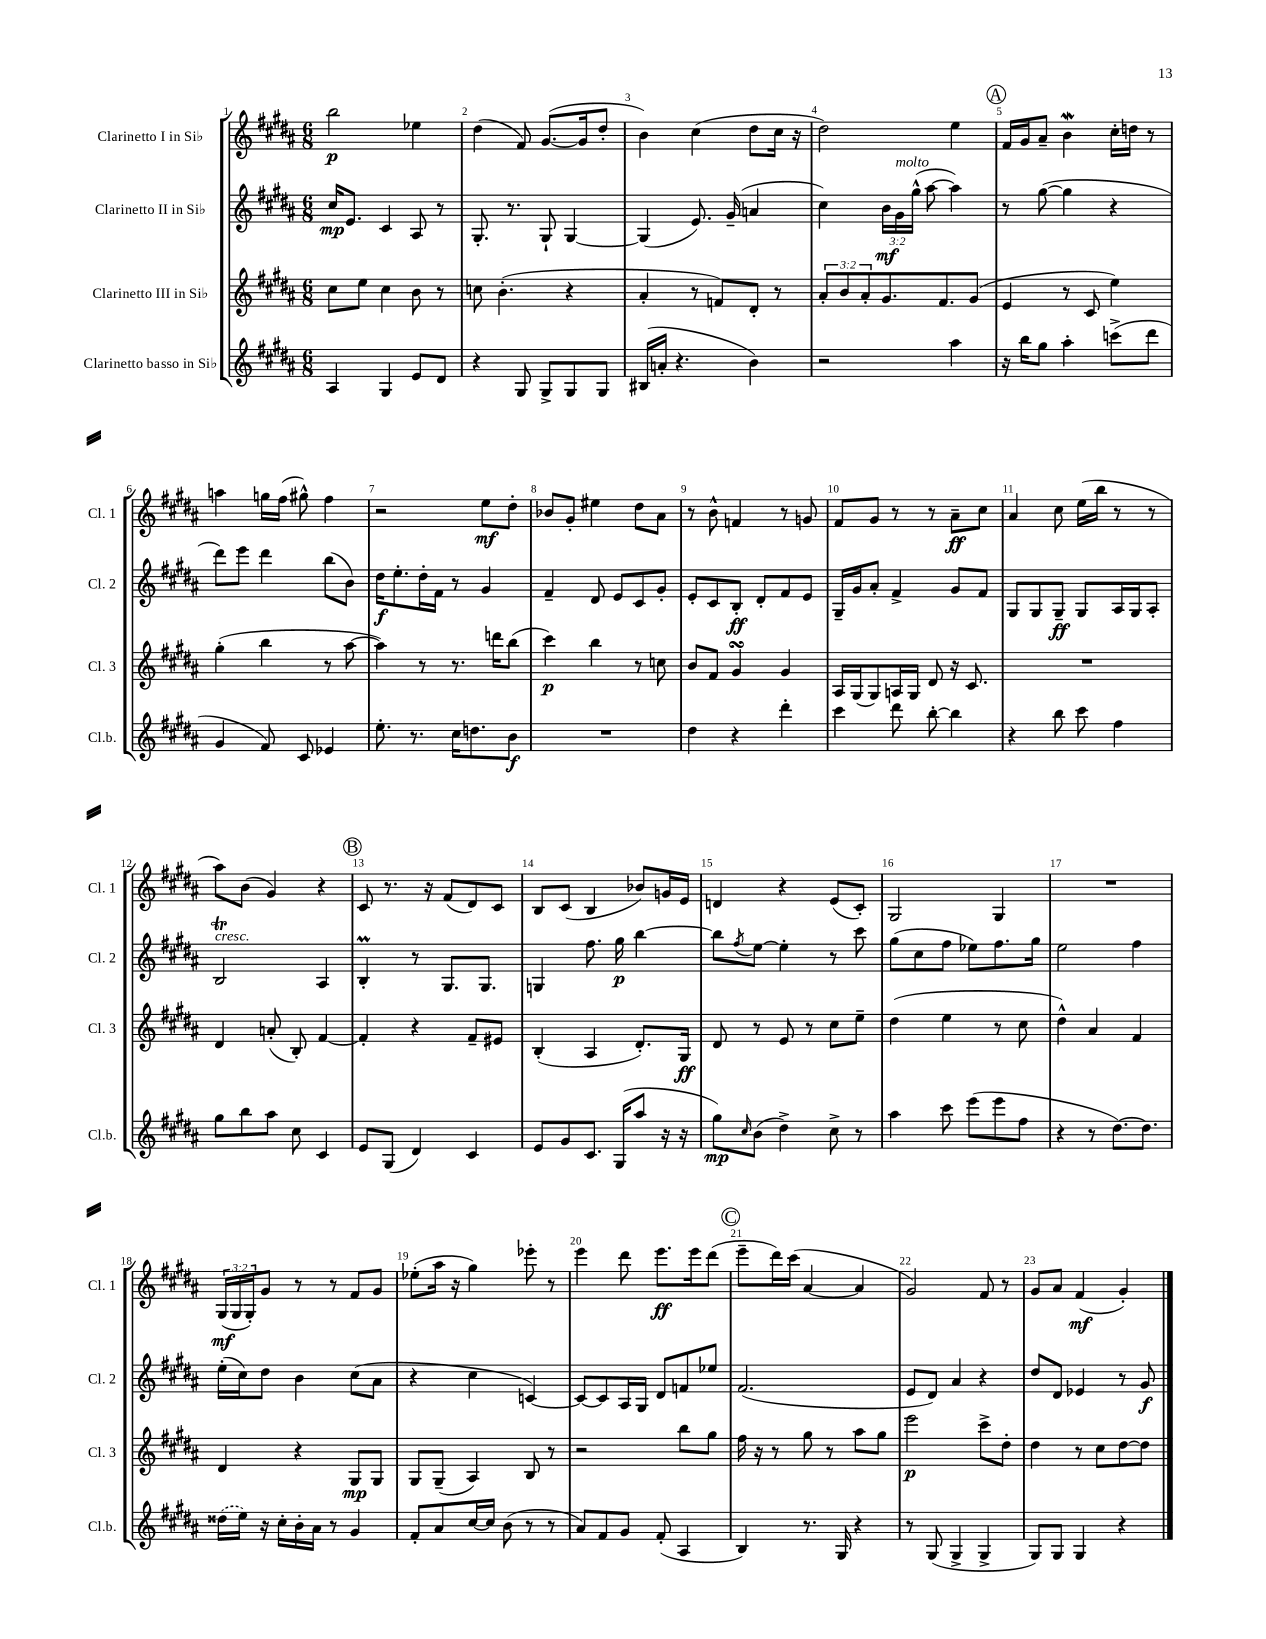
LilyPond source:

<<
\new StaffGroup <<
\new Staff = "s0" \with { instrumentName = "Clarinetto I in Sib" shortInstrumentName = "Cl. 1" } {
    \clef treble \key b \major \numericTimeSignature \time 6/8 \override Staff.TupletNumber.text = #tuplet-number::calc-fraction-text
    b''2\p ees''4 |
    dis''4( fis'8) gis'8.~( gis'16 dis''8-. |
    b'4) cis''4( dis''8 cis''16 r16 |
    dis''2) e''4 |
    \mark \markup { \circle "A" } fis'16 gis'16 ais'8-- b'4\mordent cis''16-. d''16 r8 |
    a''4 g''16 fis''16( gis''8-^) fis''4 |
    r2 e''8\mf dis''8-. |
    bes'8 gis'8-. eis''4 dis''8 ais'8 |
    r8 b'8-^ f'4 r8 g'8 |
    fis'8 gis'8 r8 r8 ais'8--\ff cis''8 |
    ais'4 cis''8 e''16( b''16 r8 r8 |
    ais''8) b'8( gis'4) r4 |
    \mark \markup { \circle "B" } cis'8 r8. r16 fis'8( dis'8) cis'8 |
    b8 cis'8( b4 bes'8) g'16 e'16 |
    d'4 r4 e'8( cis'8-.) |
    gis2 gis4 |
    R2. |
    \tuplet 3/2 { gis16\mf( gis16 gis16-.) } gis'8 r8 r8 fis'8 gis'8 |
    ees''8-.( ais''16 r16 gis''4) ees'''8-. r8 |
    e'''4 dis'''8 e'''8.\ff e'''16 dis'''8( |
    \mark \markup { \circle "C" } e'''8-- dis'''16) cis'''16( ais'4~ ais'4 |
    gis'2) fis'8 r8 |
    gis'8 ais'8 fis'4\mf( gis'4-.) \bar "|." |
}
\new Staff = "s1" \with { instrumentName = "Clarinetto II in Sib" shortInstrumentName = "Cl. 2" } {
    \clef treble \key b \major \numericTimeSignature \time 6/8 \override Staff.TupletNumber.text = #tuplet-number::calc-fraction-text
    cis''16\mp e'8. cis'4 ais8 r8 |
    gis8.-. r8. gis8-! gis4~ |
    gis4( e'8.) gis'16--( a'4 |
    cis''4) \tuplet 3/2 { b'16\mf gis'16^\markup { \italic "molto" } gis''16-^( } ais''8~ ais''4) |
    \mark \markup { \circle "A" } r8 gis''8~( gis''4 r4 |
    dis'''8) e'''8 dis'''4 b''8( b'8) |
    dis''16\f e''8.-. dis''16-. fis'16 r8 gis'4 |
    fis'4-- dis'8 e'8 cis'8 gis'8-. |
    e'8-. cis'8 b8-.\ff dis'8-. fis'8 e'8 |
    gis16-- gis'16 ais'8-. fis'4-> gis'8 fis'8 |
    gis8 gis8 gis8--\ff gis8 ais16 gis16 ais8-. |
    b2\trill^\markup { \italic "cresc." } ais4 |
    \mark \markup { \circle "B" } b4-.\prall r8 gis8. gis8. |
    g4 fis''8. gis''16\p b''4~ |
    b''8 \acciaccatura { fis''8 } e''8~ e''4-. r8 cis'''8 |
    gis''8( cis''8 fis''8 ees''8) fis''8. gis''16 |
    e''2 fis''4 |
    e''16-.( cis''16) dis''8 b'4 cis''8( ais'8 |
    r4 cis''4 c'4~) |
    c'8~ c'8 ais16 gis16 dis'8 f'8 ees''8 |
    \mark \markup { \circle "C" } fis'2.( |
    e'8 dis'8) ais'4 r4 |
    dis''8 dis'8 ees'4 r8 gis'8\f \bar "|." |
}
\new Staff = "s2" \with { instrumentName = "Clarinetto III in Sib" shortInstrumentName = "Cl. 3" } {
    \clef treble \key b \major \numericTimeSignature \time 6/8 \override Staff.TupletNumber.text = #tuplet-number::calc-fraction-text
    cis''8 e''8 cis''4 b'8 r8 |
    c''8 b'4.-.( r4 |
    ais'4-. r8 f'8) dis'8-. r8 |
    \tuplet 3/2 { ais'8-. b'8 ais'8-. } gis'8. fis'8. gis'8( |
    \mark \markup { \circle "A" } e'4 r8 cis'8 e''4) |
    gis''4-.( b''4 r8 ais''8~ |
    ais''4) r8 r8. d'''16 b''8( |
    cis'''4\p) b''4 r8 c''8 |
    b'8 fis'8 gis'4\turn gis'4 |
    ais16 gis16( gis8) a16 gis16 dis'8 r16 cis'8. |
    R2. |
    dis'4 a'8-.( b8-.) fis'4~ |
    \mark \markup { \circle "B" } fis'4-. r4 fis'8-- eis'8 |
    b4-.( ais4 dis'8.-.) gis16\ff |
    dis'8 r8 e'8 r8 cis''8 e''8-- |
    dis''4( e''4 r8 cis''8 |
    dis''4-^) ais'4 fis'4 |
    dis'4 r4 gis8\mp gis8 |
    gis8 gis8--( ais4) b8 r8 |
    r2 b''8 gis''8 |
    \mark \markup { \circle "C" } fis''16 r16 r8 gis''8 r8 ais''8 gis''8 |
    e'''2\p cis'''8-> dis''8-. |
    dis''4 r8 cis''8 dis''8~ dis''8 \bar "|." |
}
\new Staff = "s3" \with { instrumentName = "Clarinetto basso in Sib" shortInstrumentName = "Cl.b." } {
    \clef treble \key b \major \numericTimeSignature \time 6/8
    ais4 gis4 e'8 dis'8 |
    r4 gis8 gis8-> gis8 gis8 |
    bis16( a'16-. r4. b'4) |
    r2 ais''4 |
    \mark \markup { \circle "A" } r16 b''16 gis''8 ais''4-. c'''8->( dis'''8 |
    gis'4 fis'8) cis'8 ees'4 |
    e''8.-. r8. cis''16 d''8. b'8\f |
    R2. |
    dis''4 r4 dis'''4-. |
    cis'''4 dis'''8 b''8~-. b''4 |
    r4 b''8 cis'''8 fis''4 |
    gis''8 b''8 ais''8 cis''8 cis'4 |
    \mark \markup { \circle "B" } e'8 gis8( dis'4) cis'4 |
    e'8 gis'8 cis'8. gis16( ais''8 r16 r16 |
    gis''8\mp) \grace { cis''16 } b'8( dis''4->) cis''8-> r8 |
    ais''4 cis'''8 e'''8( e'''8 fis''8 |
    r4 r8 dis''8.~) dis''8. |
    \once \slurDashed disis''16( e''16) r16 cis''16-. b'16-. ais'16 r8 gis'4 |
    fis'8-. ais'8 cis''16~ cis''16 b'8( r8 r8 |
    ais'8) fis'8 gis'8 fis'8-.( ais4 |
    \mark \markup { \circle "C" } b4) r8. gis16 r4 |
    r8 gis8( gis4-> gis4-> |
    gis8) gis8 gis4 r4 \bar "|." |
}
>>
>>
\layout { \context { \Score \override BarNumber.break-visibility = ##(#f #t #t) barNumberVisibility = #all-bar-numbers-visible } }
